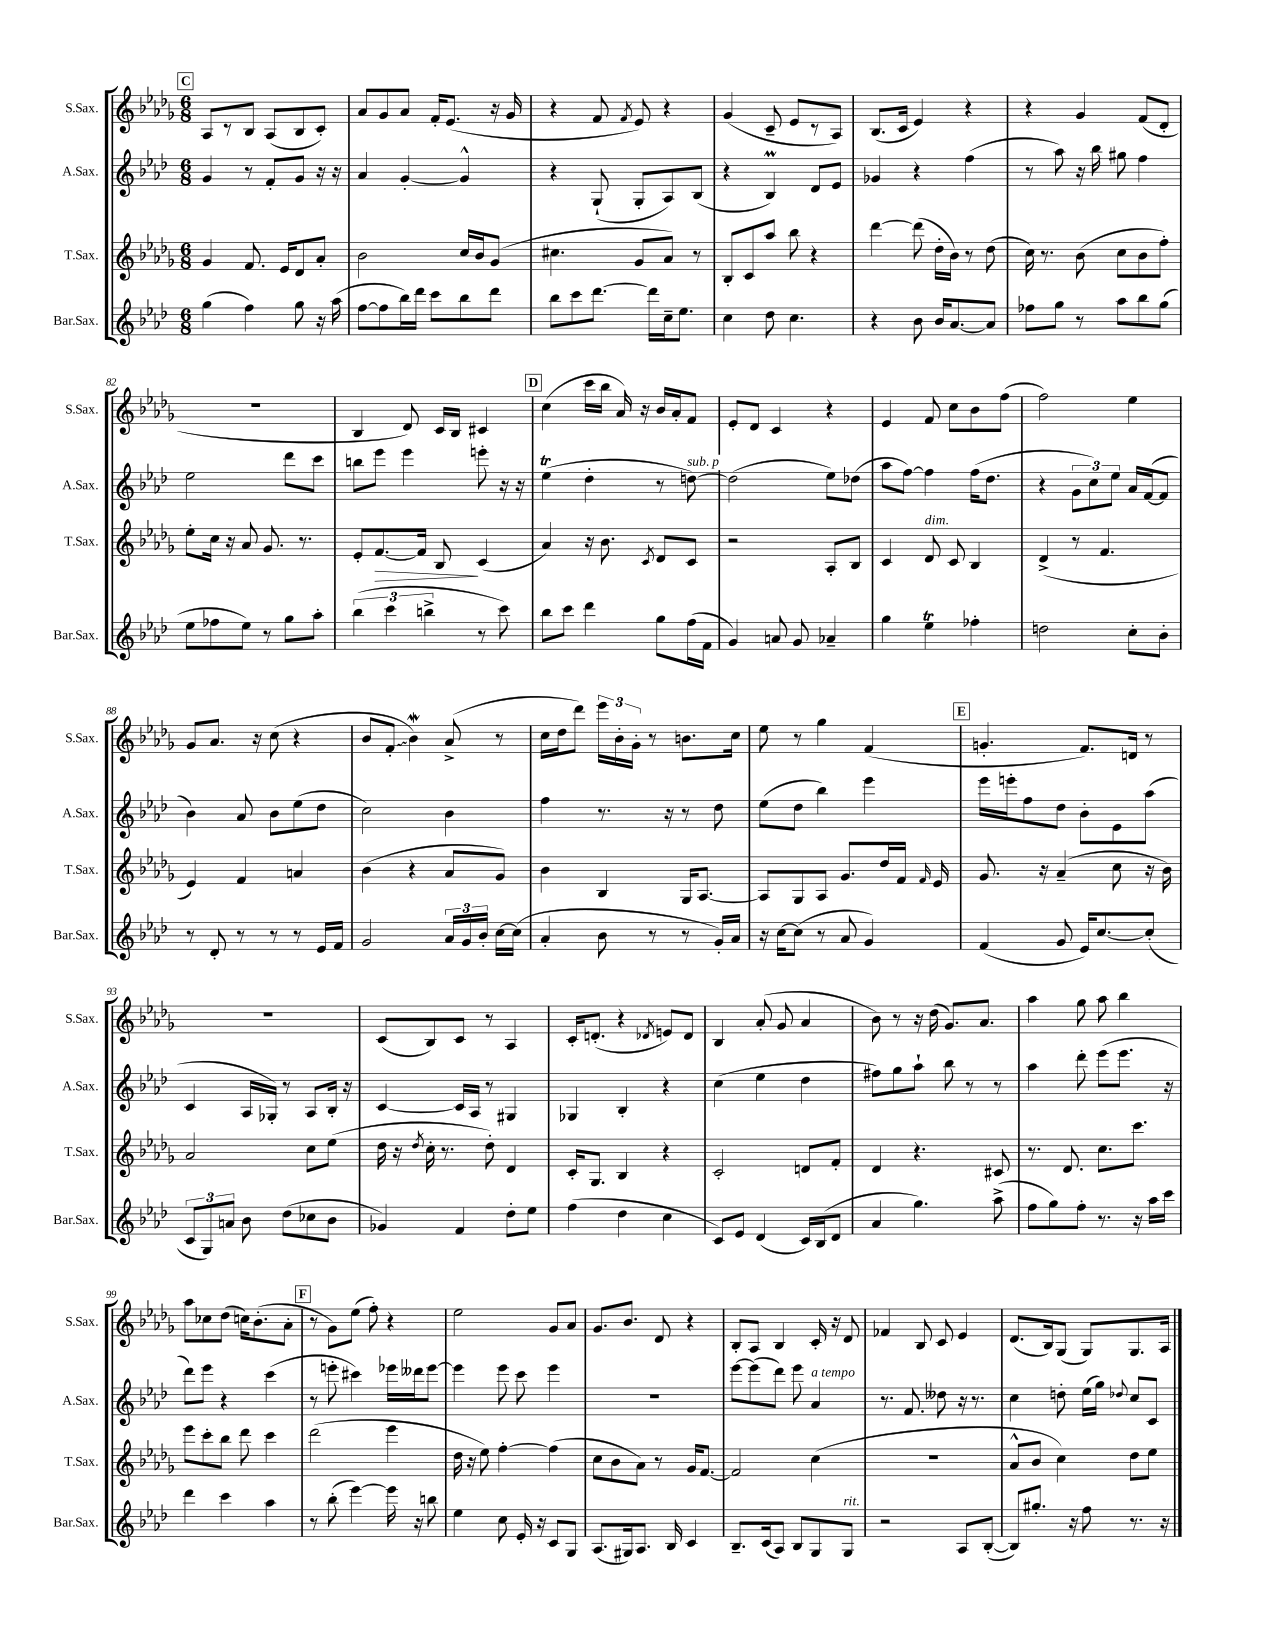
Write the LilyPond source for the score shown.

<<
\new StaffGroup <<
\new Staff = "s0" \with { instrumentName = "S.Sax." shortInstrumentName = "S.Sax." } {
    \clef treble \key des \major \numericTimeSignature \time 6/8
    \autoBeamOff \mark \markup { \box "C" } aes8[ r8 bes8] aes8[( bes8 c'8]-.) |
    aes'8[ ges'8 aes'8] f'16[-. ees'8.]( r16 ges'16 |
    r4 f'8 \acciaccatura { f'8 } ees'8) r4 |
    ges'4( c'8-- ees'8[ r8 aes8]) |
    bes8.[( c'16] ees'4) r4 |
    r4 ges'4 f'8[( des'8]-. |
    R2. |
    bes4 des'8) c'16[ bes16] cis'4 |
    \mark \markup { \box "D" } c''4( c'''16[ bes''16] aes'16) r16 bes'16[ aes'16-. f'8] |
    ees'8[-. des'8] c'4 r4 |
    ees'4 f'8 c''8[ bes'8 f''8]( |
    f''2) ees''4 |
    ges'8[ aes'8.] r16 c''8( r4 |
    bes'8[ \once \override Glissando.style = #'zigzag f'8]-.\glissando bes'4\mordent) aes'8->( r8 |
    c''16[ des''16 des'''8]) \tuplet 3/2 { ees'''16[ bes'16-. ges'16]-. } r8 b'8.[ c''16] |
    ees''8 r8 ges''4 f'4( |
    \mark \markup { \box "E" } g'4.-. f'8.[) d'16] r8 |
    R2. |
    c'8[( bes8) c'8] r8 aes4 |
    c'16[-. d'8.]-.( r4 \acciaccatura { des'8 } e'8[) des'8] |
    bes4 aes'8-.( ges'8 aes'4 |
    bes'8) r8 r16 des''16( ges'8.[) aes'8.] |
    aes''4 ges''8 aes''8 bes''4 |
    aes''8[ ces''8 des''8]( c''16[) bes'8.-.( aes'8]-. |
    \mark \markup { \box "F" } r8 ges'8[) ees''8]( f''8-.) r4 |
    ees''2 ges'8[ aes'8] |
    ges'8.[ bes'8.] des'8 r4 |
    bes8[-. aes8] bes4 c'16-. r16 des'8 |
    fes'4 bes8 c'8 ees'4 |
    des'8.[( bes16) ges8]( ges8[) ges8. aes16] \bar "|." |
}
\new Staff = "s1" \with { instrumentName = "A.Sax." shortInstrumentName = "A.Sax." } {
    \clef treble \key aes \major \numericTimeSignature \time 6/8
    \autoBeamOff \mark \markup { \box "C" } g'4 r8 f'8[-. g'8] r16 r16 |
    aes'4 g'4~-. g'4-^ |
    r4 g8-!( g8[-. aes8) bes8]( |
    r4 bes4\prall) des'8[ ees'8] |
    ges'4 r4 f''4( |
    r8 aes''8) r16 bes''16 gis''8 f''4 |
    ees''2 des'''8[ c'''8] |
    b''8[ ees'''8] ees'''4 e'''8-. r16 r16 |
    \mark \markup { \box "D" } ees''4\trill( des''4-. r8 d''8~^\markup { \italic "sub. p" }) |
    d''2( ees''8[) des''8]( |
    aes''8[ f''8]~) f''4 f''16[( des''8.] |
    r4 \tuplet 3/2 { g'8[ c''8) ees''8] } aes'16[ f'16~( f'8] |
    bes'4) aes'8 bes'8[ ees''8( des''8] |
    c''2) bes'4 |
    f''4 r8. r16 r8 des''8 |
    ees''8[( des''8] bes''4) ees'''4 |
    \mark \markup { \box "E" } ees'''16[ e'''16-. f''8 des''8] bes'8[-. ees'8 aes''8]( |
    c'4 aes16[ ges16]-.) r8 aes8[ bes16]-. r16 |
    c'4~ c'16[ aes16] r8 gis4 |
    ges4 bes4-. r4 |
    c''4( ees''4 des''4 |
    fis''8[) g''8 aes''8]-! bes''8 r8 r8 |
    aes''4 des'''8-. ees'''8[( ees'''8.] r16 |
    des'''8[) ees'''8] r4 c'''4( |
    \mark \markup { \box "F" } r8 e'''8-. cis'''4) ees'''16[ deses'''16 ees'''8]~ |
    ees'''4 ees'''8 c'''8 ees'''4 |
    R2. |
    ees'''8[~ ees'''8( des'''8]) ees'''8 aes'4^\markup { \italic "a tempo" } |
    r8. f'8. deses''8 r16 r8. |
    c''4 d''8-. ees''16[( g''16]) \appoggiatura { des''8 } c''8[ c'8] \bar "|." |
}
\new Staff = "s2" \with { instrumentName = "T.Sax." shortInstrumentName = "T.Sax." } {
    \clef treble \key des \major \numericTimeSignature \time 6/8
    \autoBeamOff \mark \markup { \box "C" } ges'4 f'8. ees'16[ des'8 aes'8]-. |
    bes'2 c''16[ bes'16 ges'8]( |
    cis''4. ges'8[ aes'8]) r8 |
    bes8[-. c'8 aes''8] bes''8 r4 |
    des'''4~ des'''8( des''16[-. bes'16]) r8 des''8( |
    c''16) r8. bes'8( c''8[ bes'8 f''8]-.) |
    ees''8[-. c''16] r16 aes'8 ges'8. r8. |
    ees'8[-. f'8.~\> f'16] bes8\! c'4( |
    \mark \markup { \box "D" } aes'4) r16 bes'8. \acciaccatura { c'8 } des'8[ c'8] |
    r2 aes8[-. bes8] |
    c'4 des'8^\markup { \italic "dim." } c'8 bes4 |
    des'4->( r8 f'4. |
    ees'4) f'4 a'4 |
    bes'4( r4 aes'8[ ges'8]) |
    bes'4 bes4 ges16[ aes8.]~ |
    aes8[ ges8 aes8] ges'8.[ des''16 f'16] \grace { f'16 } ees'16 |
    \mark \markup { \box "E" } ges'8. r16 aes'4--( c''8 r16 bes'16) |
    aes'2 c''8[ ees''8]( |
    des''16 r16 \acciaccatura { des''8 } c''16-. r8. des''8-.) des'4 |
    c'16[-. ges8.] bes4 r4 |
    c'2-. d'8[ f'8]-. |
    des'4 r4. cis'8 |
    r8. des'8. c''8.[ c'''8.] |
    ees'''8[ c'''8-. bes''8] des'''8 c'''4 |
    \mark \markup { \box "F" } des'''2( ees'''4 |
    des''16 r16 ees''8) f''4~-. f''4( |
    c''8[ bes'8 aes'8]) r8 ges'16[ f'8.]~ |
    f'2 c''4( |
    r2. |
    aes'8[-^ bes'8] c''4) des''8[ ees''8] \bar "|." |
}
\new Staff = "s3" \with { instrumentName = "Bar.Sax." shortInstrumentName = "Bar.Sax." } {
    \clef treble \key aes \major \numericTimeSignature \time 6/8
    \autoBeamOff \mark \markup { \box "C" } g''4( f''4) g''8 r16 aes''16( |
    f''8[~ f''8 bes''16) des'''16] c'''8[ bes''8 des'''8] |
    bes''8[ c'''8 des'''8.]~ des'''16[ c''16-- ees''8.] |
    c''4 des''8 c''4. |
    r4 bes'8 bes'16[ aes'8.~ aes'8] |
    fes''8[ g''8] r8 aes''8[ bes''8 g''8]( |
    ees''8[ fes''8 ees''8]) r8 g''8[ aes''8]-. |
    \tuplet 3/2 { bes''4( c'''4 b''4-> } r8 c'''8) |
    \mark \markup { \box "D" } bes''8[ c'''8] des'''4 g''8[ f''16( f'16] |
    g'4) a'8 g'8 aes'4-- |
    g''4 ees''4\trill fes''4-. |
    d''2 c''8[-. bes'8]-. |
    r8 des'8-. r8 r8 r8 ees'16[ f'16] |
    g'2 \tuplet 3/2 { aes'16[ g'16 bes'16]-. } c''16[~ c''16]( |
    aes'4-. bes'8 r8 r8 g'16[-.) aes'16] |
    r16 c''16[~ c''8]( r8 aes'8 g'4) |
    \mark \markup { \box "E" } f'4( g'8 ees'16[) c''8.~ c''8]-.( |
    \tuplet 3/2 { c'8[ g8) a'8] } bes'8 des''8[( ces''8 bes'8] |
    ges'4) f'4 des''8[-. ees''8] |
    f''4( des''4 c''4 |
    c'8[) ees'8] des'4( c'16[) bes16( des'8] |
    aes'4 g''4.) aes''8->( |
    f''8[ g''8) f''8]-. r8. r16 aes''16[ c'''16] |
    des'''4 c'''4 aes''4 |
    \mark \markup { \box "F" } r8 bes''8-.( ees'''4~) ees'''16 r16 b''8 |
    ees''4 c''8 ees'16-. r16 c'8[ g8] |
    aes8.[( gis16) aes8.] bes16 c'4 |
    bes8.[-- c'16( aes8]) bes8[ g8 g8]^\markup { \italic "rit." } |
    r2 aes8[ bes8]~-.( |
    bes8[) gis''8.]-. r16 f''8 r8. r16 \bar "|." |
}
>>
>>
\layout { \context { \Score currentBarNumber = #76 } }
